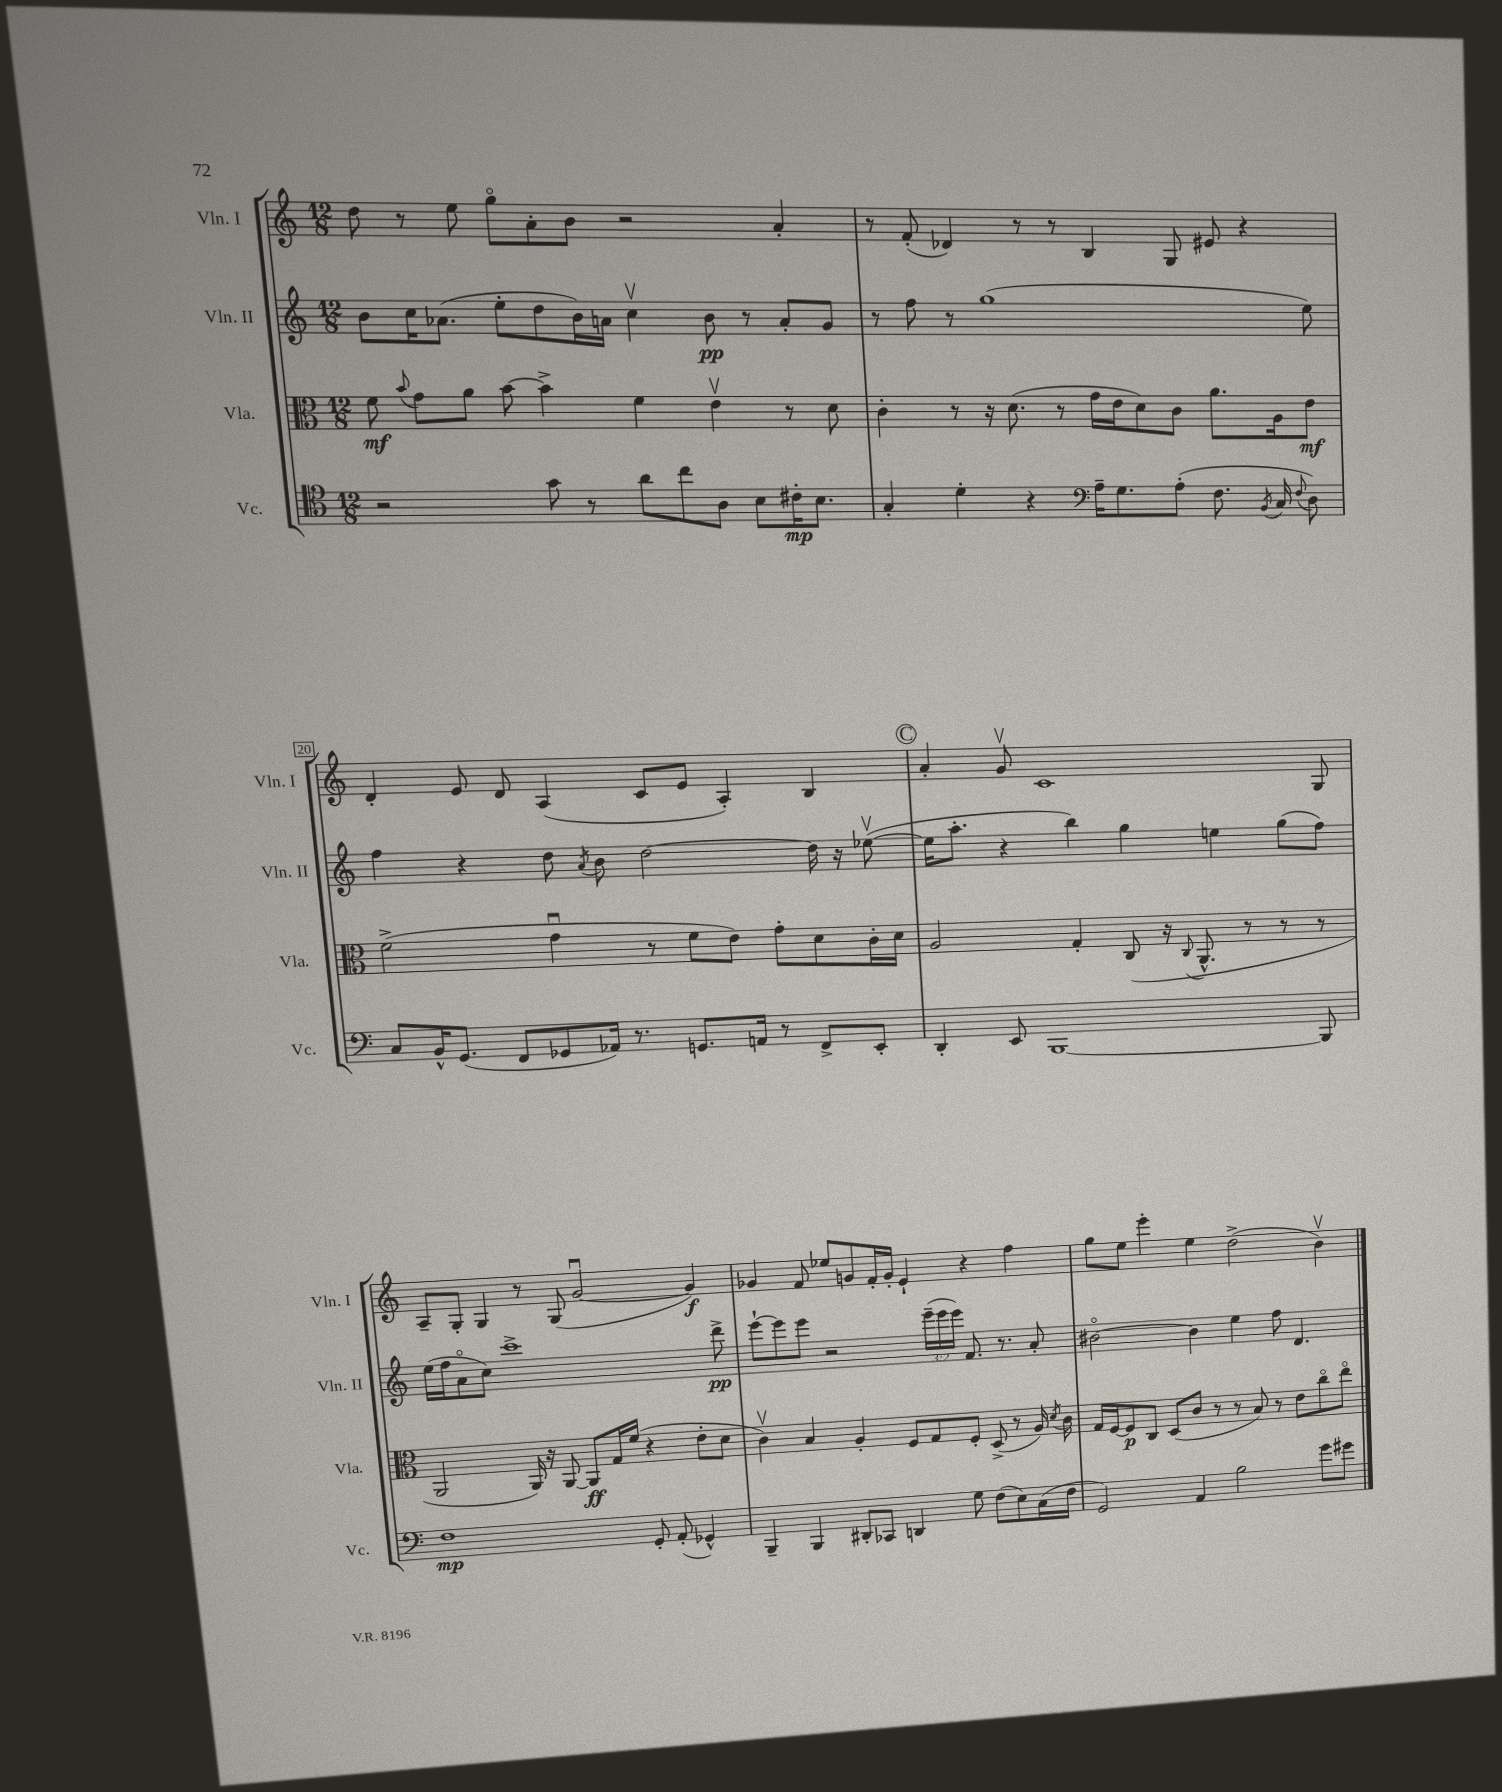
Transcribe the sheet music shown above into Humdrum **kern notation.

**kern	**kern	**kern	**kern
*staff4	*staff3	*staff2	*staff1
*clefC4	*clefC3	*clefG2	*clefG2
*k[]	*k[]	*k[]	*k[]
*M12/8	*M12/8	*M12/8	*M12/8
2r	8f	8b	8dd
.	8qqb	.	.
.	8g	16cc	8r
.	.	(8.a-	.
.	8a	.	8ee
.	[8b	8ee'	8ggo
8g	4b^]	8dd	8a'
8r	.	16b)	8b
.	.	16a	.
8a	4f	4ccv	2r
8cc	.	.	.
8A	4ev	8b	.
8B	.	8r	.
16c#'	8r	8a'	4a'
8.B	.	.	.
.	8d	8g	.
=	=	=	=
4G'	4c'	8r	8r
.	.	8ff	(8f'
4d'	8r	8r	4d-)
.	16r	(1gg	.
.	(8.d	.	.
4r	.	.	8r
.	8r	.	8r
*clefF4	*	*	*
16A~	16g	.	4B
8.G	16e	.	.
.	8d)	.	.
(8A'	8c	.	8G
8.F	8.a	.	8e#
.	.	.	4r
8qBB	.	.	.
16C	16A	.	.
8qqF	.	.	.
8D)	8e	8ee)	.
=	=	=	=
8C	(2f^	4ff	4d'
16BB^^	.	.	.
(8.GG	.	.	.
.	.	4r	8e
8FF	.	.	8d
8GG-	4gu	8dd	(4A
.	.	8qa	.
16AA-)	.	8b	.
8.r	.	.	.
.	8r	[2dd	8c
8.GG	8f	.	8e
.	8e)	.	4A')
16AA	.	.	.
8r	8g'	.	.
8FF^	8d	16dd]	4B
.	.	16r	.
8EE'	16c'	([8ee-v	.
.	16d	.	.
=	=	=	=
4DD'	2A	16ee-]	4a'
.	.	8.aa'	.
8EE	.	4r	8gv
[1BBB	.	.	1c
.	4G'	4bb)	.
.	(8C	4gg	.
.	16r	.	.
.	8qqC	.	.
.	8.AA^^	.	.
.	.	4ee	.
.	8r	.	.
.	8r	(8gg	.
8BBB]	8r	8ff)	8G
=	=	=	=
1F	2AA	(16ee	8A~
.	.	16ff	.
.	.	8ao	8G'
.	.	8cc)	4G
.	.	1ccc^	.
.	16AA)	.	8r
.	16r	.	.
.	[8AA	.	(8G
.	8AA]	.	[2gu
.	16G	.	.
.	(16f	.	.
8GG'	4r	.	.
(8AA'	.	.	.
4GG-^^)	8e'	.	4g])
.	8d	8ddd^	.
=	=	=	=
4BBB~	4cv)	[8eee`	4g-
.	.	8eee]	.
4BBB	4B	8eee	8f
.	.	2r	8ee-
8DD#'	4A'	.	8g
8CC-	.	.	16f'
.	.	.	16g'
4DD	8F	.	4e`
.	8G	(24eee~	.
.	.	24eee	.
.	.	24eee)	.
8G	8F'	8.f	4r
(8F	(8D^	.	.
.	.	8.r	.
8E)	8r	.	4ff
(16C	16A)	8a'	.
.	8qd	.	.
16F	16c	.	.
=	=	=	=
2GG)	16G	[2b#o	8gg
.	[16F	.	.
.	8F]	.	8ee
.	8C	.	4eee'
.	(8D	.	.
4AA	8c	4b#]	4ee
.	8r	.	.
2B	8r	4ee	(2dd^
.	8B)	.	.
.	8r	8ff	.
.	8e	4.d	.
8g	8cco	.	4bv)
8g#	8eeo	.	.
==	==	==	==
*-	*-	*-	*-
